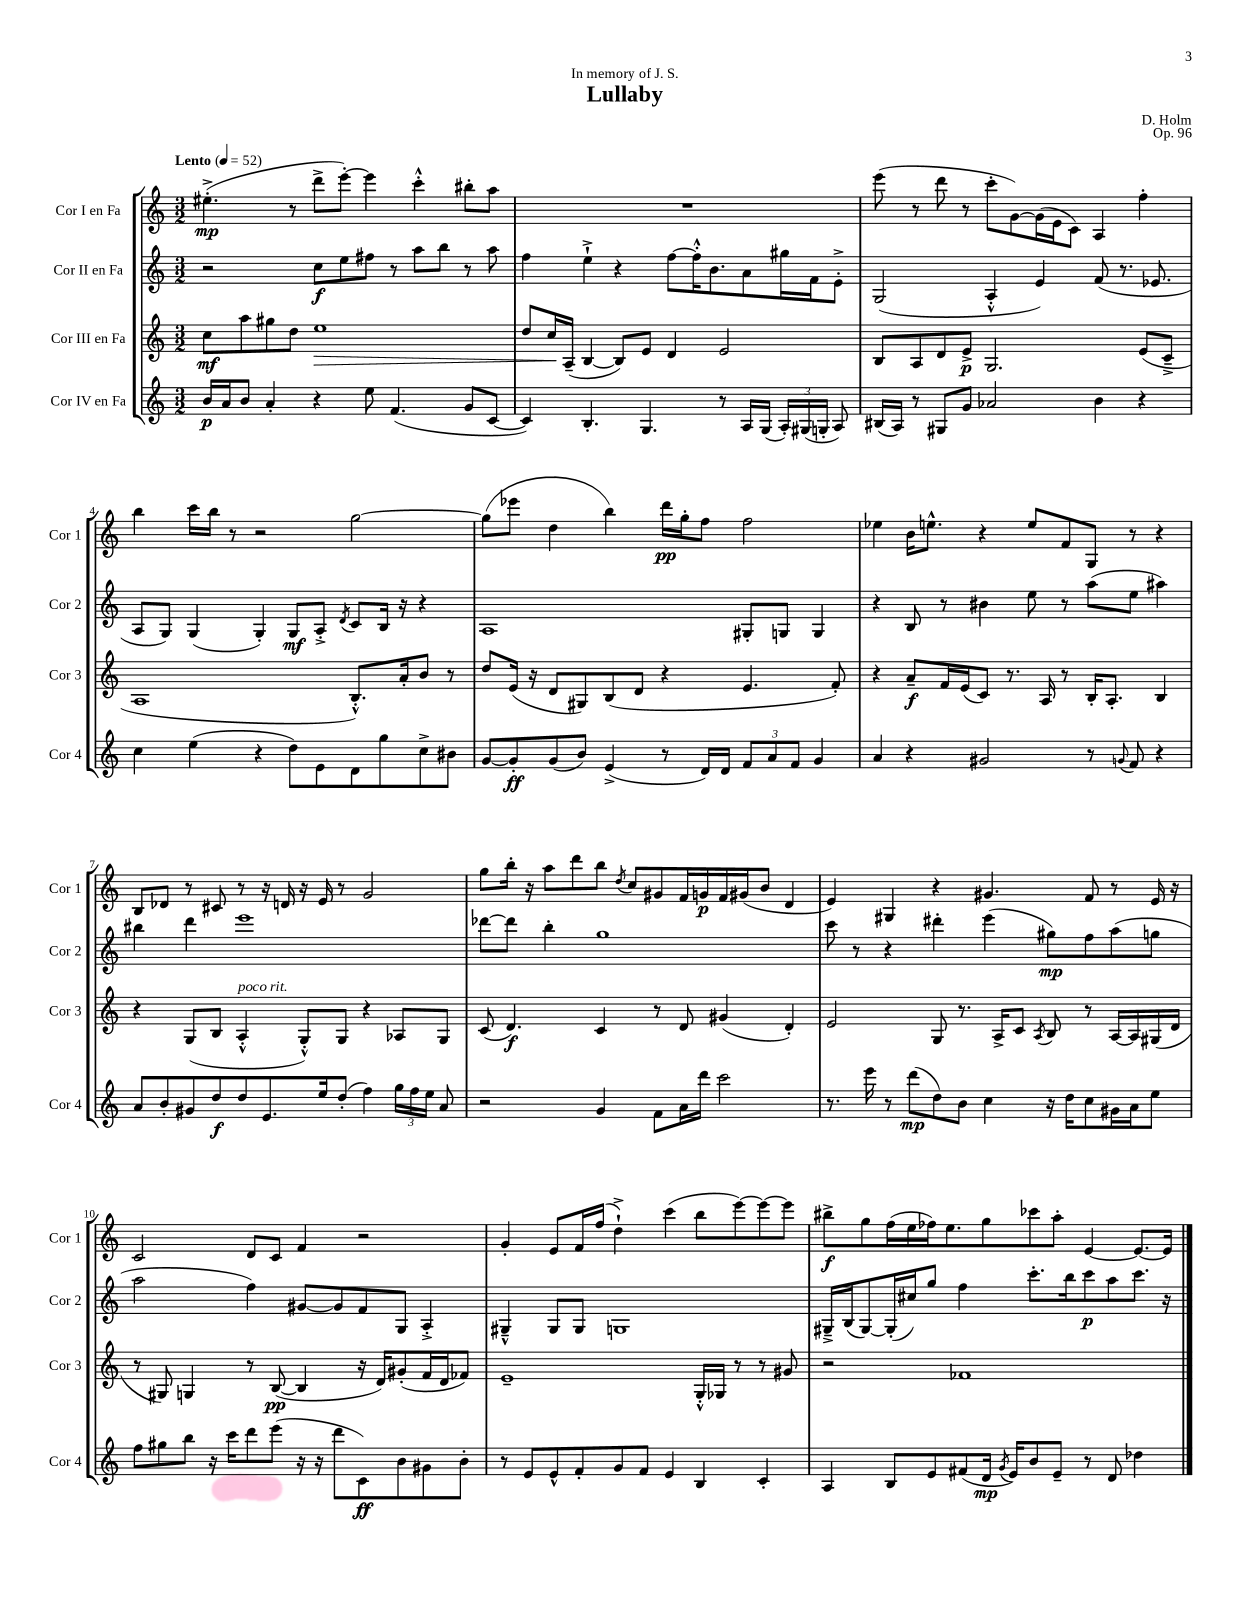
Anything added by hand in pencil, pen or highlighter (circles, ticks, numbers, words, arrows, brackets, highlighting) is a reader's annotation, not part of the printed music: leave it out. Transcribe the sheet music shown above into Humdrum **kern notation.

**kern	**kern	**kern	**kern
*staff4	*staff3	*staff2	*staff1
*clefG2	*clefG2	*clefG2	*clefG2
*k[]	*k[]	*k[]	*k[]
*M3/2	*M3/2	*M3/2	*M3/2
*MM52	*MM52	*MM52	*MM52
16b	8cc	2r	(4.ee#'^
16a	.	.	.
8b	8aa	.	.
4a'	8gg#	.	.
.	8dd	.	8r
4r	1ee	8cc	8ddd^
.	.	8ee	[8eee')
8ee	.	8ff#	4eee]
(4.f	.	8r	.
.	.	8aa	4ccc'^^
.	.	8bb	.
8g	.	8r	8bb#'
[8c	.	8aa	8aa
=	=	=	=
4c])	8dd	4ff	1.r
.	16cc	.	.
.	(16A~	.	.
4.B'	[4B	4ee`^	.
.	8B])	4r	.
4.G	8e	.	.
.	4d	[8ff	.
.	.	16ff'^^]	.
.	.	8.b	.
8r	2e	.	.
16A	.	8a	.
(16G	.	.	.
24A')	.	16gg#	.
(24G#	.	.	.
.	.	16f	.
24G'	.	.	.
8A)	.	8e'^	.
=	=	=	=
(16B#	8B	(2G	(8eee
16A)	.	.	.
8r	8A	.	8r
8G#	8d	.	8ddd
8g	8e^	.	8r
2a-	2.G	4A'^^	8ccc'
.	.	.	[8g)
.	.	4e)	(16g]
.	.	.	16e
.	.	.	8c)
4b	.	(8f	4A
.	.	8.r	.
4r	(8e	.	4ff'
.	.	8.e-	.
.	8c~^	.	.
=	=	=	=
4cc	1A	8A	4bb
.	.	8G)	.
(4ee	.	(4G	16ccc
.	.	.	16bb
.	.	.	8r
4r	.	4G')	2r
8dd)	.	8G	.
8e	.	8A'^	.
.	.	8qd	.
8d	8.B'^^)	8c	[2gg
8gg	.	16B	.
.	16a'	16r	.
8cc^	8b	4r	.
8b#	8r	.	.
=	=	=	=
[8g	8dd	1A	(8gg]
8g']	(16e	.	8eee-
.	16r	.	.
(8g	8d	.	4dd
8b)	8G#)	.	.
(4e^	(8B	.	4bb)
.	8d	.	.
8r	4r	.	16ddd
.	.	.	16gg'
16d)	.	.	8ff
16d	.	.	.
12f	4.e	8G#'	2ff
12a	.	.	.
.	.	8G	.
12f	.	.	.
4g	.	4G	.
.	8f')	.	.
=	=	=	=
4a	4r	4r	4ee-
4r	8a~	8B	16b
.	.	.	8.ee^^
.	16f	8r	.
.	(16e	.	.
2g#	8c)	4b#	4r
.	8.r	.	.
.	.	8ee	8ee
.	16A	.	.
.	8r	8r	8f
8r	16B'	(8aa	8G
.	8.A'	.	.
8qqg	.	.	.
8f	.	8ee	8r
4r	4B	4aa#)	4r
=	=	=	=
8a	4r	4bb#	8B
8b'	.	.	8d-
8g#	(8G	4ddd	8r
8dd	8B	.	8c#
8dd	4A'^^	1eee	8r
8.e	.	.	16r
.	.	.	16d
.	8G'^^)	.	16r
16ee	.	.	16e
(8dd'	8G	.	8r
4ff)	4r	.	2g
24gg	8A-	.	.
24ff	.	.	.
24ee	.	.	.
8a	8G	.	.
=	=	=	=
2r	(8c	[8ddd-	8gg
.	4.d)	8ddd-]	16bb'
.	.	.	16r
.	.	4bb'	8aa
.	.	.	8ddd
4g	4c	1gg	8bb
.	.	.	8qdd
.	.	.	8cc
8f	8r	.	8g#
16a	8d	.	16f
16ddd	.	.	16g
2ccc	(4g#	.	16f
.	.	.	(16g#
.	.	.	8b
.	4d')	.	4d
=	=	=	=
8.r	2e	8ccc	4e)
.	.	8r	.
16eee	.	.	.
8r	.	4r	4G#
(8ddd	.	.	.
8dd)	8G	4ddd#'	4r
8b	8.r	.	.
4cc	.	(4eee	4.g#
.	16A^	.	.
.	8c	.	.
.	8qA	.	.
16r	8B	8gg#)	.
16dd	.	.	.
8cc	8r	8ff	8f
16g#	[16A	(8aa	8r
16a	16A]	.	.
8ee	(16G#	8gg	16e
.	16d	.	16r
=	=	=	=
8ff	8r	2aa	2c
8gg#	8G#)	.	.
8bb	4G	.	.
16r	.	.	.
16ccc	.	.	.
8ddd	8r	4ff)	8d
(8eee	([8B	.	8c
16r	4B]	[8g#	4f
16r	.	.	.
8ddd	.	8g#]	.
8c)	16r	8f	2r
.	16d)	.	.
8b	(8g#'	8G	.
8g#	16f	4A'^	.
.	16d	.	.
8b'	8f-)	.	.
=	=	=	=
8r	1e~	4G#~^^	4g'
8e	.	.	.
8e^^	.	8G#	8e
8f'	.	8G#	16f
.	.	.	(16ff
8g	.	1G	4dd`^)
8f	.	.	.
4e	.	.	(4ccc
4B	16G'^^	.	8bb
.	16G-	.	.
.	8r	.	[8eee)
4c'	8r	.	8eee_
.	8g#	.	8eee]
=	=	=	=
4A	2r	16G#~^	8bb#^
.	.	(16B	.
.	.	[8G#)	8gg
8B	.	(16G#']	(16ff
.	.	16cc#)	16ee
8e	.	8gg	16ff-)
.	.	.	8.ee
(8f#	1f-	4ff	.
16d	.	.	8gg
8qg	.	.	.
16e)	.	.	.
8b	.	8.ccc'	8ccc-
8e~	.	.	8aa'
.	.	16bb	.
8r	.	8ccc	[4e
8d	.	8aa	.
4dd-	.	8.ccc	8.e_
.	.	16r	16e]
==	==	==	==
*-	*-	*-	*-
